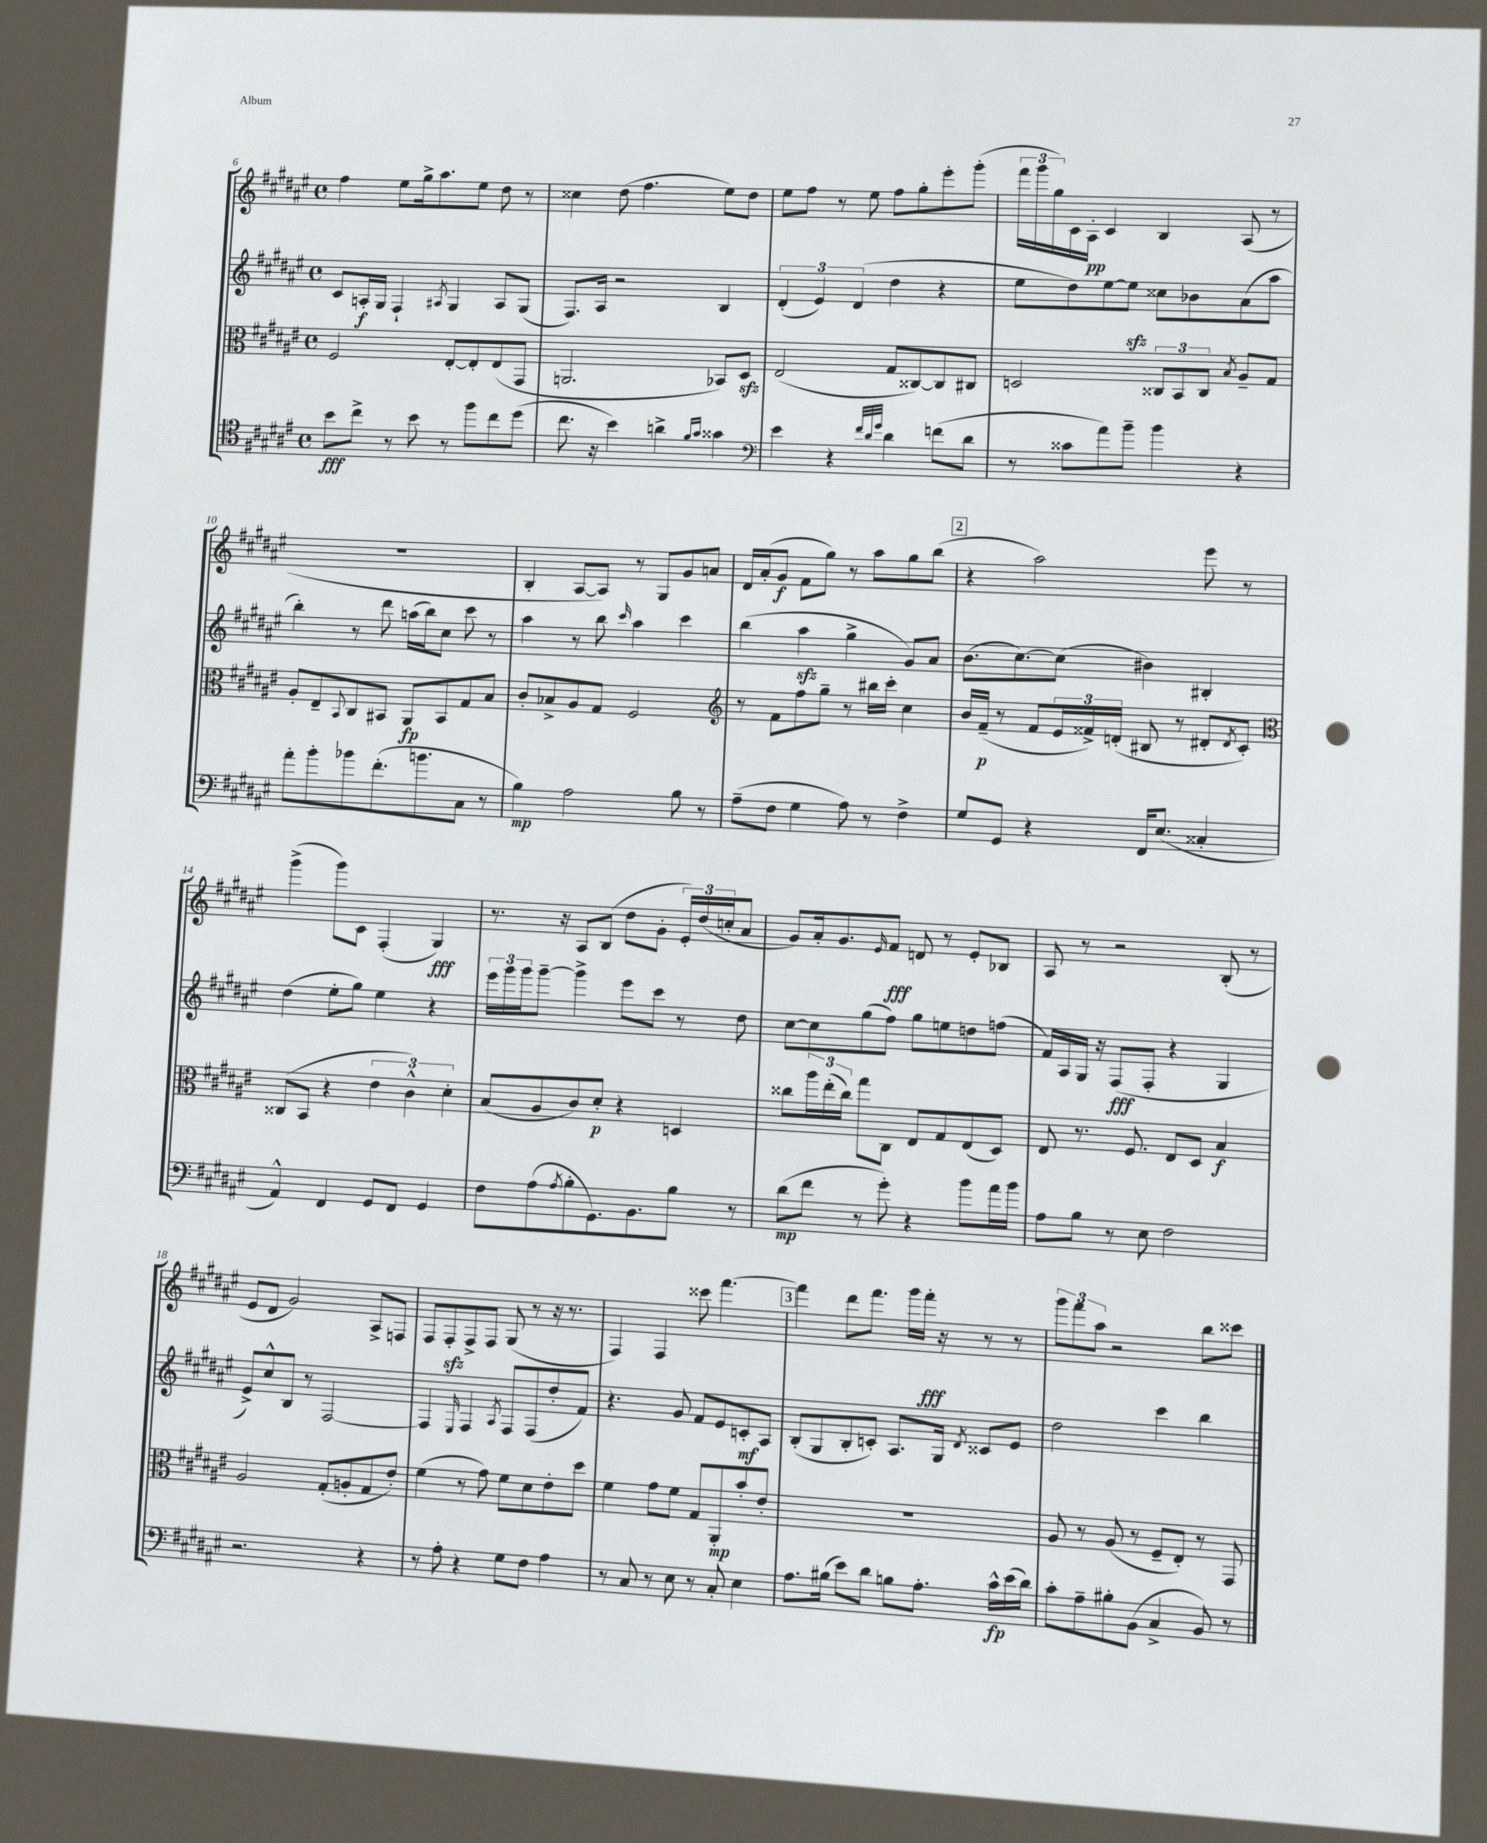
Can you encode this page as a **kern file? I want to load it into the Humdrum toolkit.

**kern	**kern	**kern	**kern
*staff4	*staff3	*staff2	*staff1
*clefC4	*clefC3	*clefG2	*clefG2
*k[f#c#g#d#a#e#]	*k[f#c#g#d#a#e#]	*k[f#c#g#d#a#e#]	*k[f#c#g#d#a#e#]
*M4/4	*M4/4	*M4/4	*M4/4
*met(c)	*met(c)	*met(c)	*met(c)
8b	2F#	8c#	4ff#
8cc#^	.	16A'	.
.	.	16G#	.
8r	.	4F#`	8ee#
8b	.	.	16gg#^
.	.	.	8.aa#
.	.	8qA#	.
8r	[8E#'	4G#	.
8ff#	8E#']	.	8ee#
8cc#	(8E#	8A#	8dd#
(8dd#	8GG#	(8G#	8r
=	=	=	=
8.cc#	2.AA	8.F#)	4cc##
16r	.	16A#	.
4b)	.	2r	(8dd#
.	.	.	4.ff#
4a^	.	.	.
16qqf#	.	.	.
16qqg#	.	.	.
4g##	8BB-)	4B	8ee#)
.	8D#	.	8dd#
=	=	=	=
*clefF4	*	*	*
4e#	(2E#	(6d#'	8ee#
.	.	.	8ff#
.	.	6e#)	.
4r	.	.	8r
.	.	(6d#	.
.	.	.	8ee#
32qqf#	.	.	.
32qqd#	.	.	.
32qqg#	.	.	.
4d#	8G#	4dd#	8ff#
.	[8C##)	.	8gg#'
(8f	8C##]	4r	8eee#'
8d#	8C#	.	(8ggg#'
=	=	=	=
8r	2D	8ee#	24fff#
.	.	.	24ggg#
.	.	.	24gg#)
8c##	.	8dd#)	16c#
.	.	.	16A#'
8a#)	.	[8ee#	4c#
8b~	.	8ee#]	.
4b	12C##	8cc##	4B
.	12BB	.	.
.	.	8b-	.
.	12C##	.	.
.	8qB	.	.
4r	8A#~	(8a#	(8A#
.	8G#	8aa#	8r
=	=	=	=
8a#'	8A#'	4bb')	1r
8b'	8E#~	.	.
.	8qqBB	.	.
8b-	8C#	8r	.
(8.f#'	8BB#	8ddd#	.
.	8AA#	(16aa	.
8.b	.	16bb)	.
.	8BB#	8cc#	.
8C#	8G#	8ccc#	.
8r	8B	8r	.
=	=	=	=
4B)	8c#'	4aa#	4B'
.	8B-^	.	.
2A#	8A#	8r	[8A#
.	8G#	8bb	8A#])
.	.	16qqccc#	.
.	2F#	4aa#	8r
.	.	.	8G#
8B	.	4ccc#	8g#
8r	.	.	8a
=	=	=	=
*	*clefG2	*	*
(8A#~	8r	(4bb	16d#
.	.	.	(16a#'
8F#	8f#	.	8g#
4G#	8ff#	4aa#	8f#
.	8gg#~	.	8gg#)
8A#)	8r	4gg#^	8r
8r	16bb#	.	8aa#
.	16ccc#'	.	.
4F#^	4cc#	8g#)	8gg#
.	.	8a#	(8bb
=	=	=	=
8G#	16b	(8.b	4r
.	(16f#~	.	.
8GG#	8r	.	.
.	.	[8.cc#)	.
4r	8f#	.	2aa#)
.	24e#	(8cc#]	.
.	24f##^)	.	.
.	(24d'	.	.
16FF#	8B#	4b#)	.
(8.E#	.	.	.
.	8r	.	.
4C##'	8d#'	4B#'	8eee#
.	8qd#	.	.
.	8c#')	.	8r
=	=	=	=
*	*clefC3	*	*
4AA#^^)	(8C##	(4dd#	(4ggg#^
.	8BB	.	.
4FF#	4r	8ee#'	8ggg#)
.	.	8gg#)	8c#
8GG#	6e#	4ee#	(4F#'
8FF#	.	.	.
.	6c#^^)	.	.
4GG#	.	4r	4G#)
.	6d#'	.	.
=	=	=	=
8F#	(8B	24eee#	8.r
.	.	24ggg#	.
.	.	24ggg#	.
(8A#	8A#	[8ggg#~	.
.	.	.	16r
8qA#	.	.	.
8B'	8c#)	4ggg#^]	8A#
8.GG#)	8d#'	.	(8B
.	4r	8eee#	8dd#
8.BB	.	.	.
.	.	8ccc#	8g#'
8B	4D	8r	24e#')
.	.	.	(24dd#
.	.	.	24cc'
8r	.	8dd#	8a#
=	=	=	=
(8d#	8cc##	[8cc#	8g#)
8f#	24aa#	8cc#]	16a#'
.	(24ee#'	.	.
.	.	.	8.g#
.	24cc##)	.	.
8r	8gg#	(8gg#	.
.	.	.	16qqe#
8g#')	8C#	8ff#)	8f#
4r	8E#	8gg#	8d
.	8G#	8ee	8r
8b	(8E#	8dd	8e#'
16a#	8D#)	(8ff	8B-
16b	.	.	.
=	=	=	=
8A#	8E#	16f#)	8A#
.	.	16A#	.
8B	8.r	16G#	8r
.	.	16r	.
8r	.	(8F#	2r
.	8.F#	.	.
8E#	.	8F#'	.
2F#	8E#	4r	.
.	8D#	.	.
.	4B	4G#	(8B'
.	.	.	8r
=	=	=	=
2.r	2A#	8e#^)	8e#
.	.	8cc#^^	8d#
.	.	8B	2g#)
.	.	8r	.
.	(8G#'	[2F#	.
.	8A'	.	.
4r	8G#	.	8A#^
.	8e#')	.	8F
=	=	=	=
8r	(4f#	4F#]	8F#
8A#'	.	.	8F#'
.	.	16qqE#	.
4r	8r	4F#	8F#^
.	8g#)	.	8F#
.	.	8qA#	.
8G#	8f#	8F#	(8G#
8F#	8d#	(8F#	8r
4A#	8e#'	8dd#'	16r
.	.	.	8.r
.	8dd#	8f#)	.
=	=	=	=
8r	4f#	4.r	4F#)
8C#	.	.	.
8r	8g#	.	4F#
8E#	8f#	8g#	.
8r	8G#	8f#	8ccc##
8C#'	8AA#'	8e#	[4.fff#
4E#	8b'	8c'	.
.	8e#'	8A#	.
=	=	=	=
8.A#	1r	(8B'	4fff#]
.	.	8G#	.
(16B#	.	.	.
8e#)	.	8B'	8ddd#
8d#	.	8c')	8.fff#
8B	.	8.A#	.
.	.	.	16ggg#
8.A#'	.	.	16fff#'
.	.	16G#	16r
.	.	8qd#	.
.	.	8c##	8r
16c#^^	.	.	.
(16e#	.	8e#	8r
16d#)	.	.	.
=	=	=	=
8c#'	8A#	2dd#	12ggg#
.	.	.	12fff#
8A#~	8r	.	.
.	.	.	12aa#
8B#'	(8A#	.	2r
(8BB	8r	.	.
4C#^	8F#~	4ccc#	.
.	8E#')	.	.
8BB)	8r	4bb	8bb
8r	8GG#	.	8ccc##
==	==	==	==
*-	*-	*-	*-
